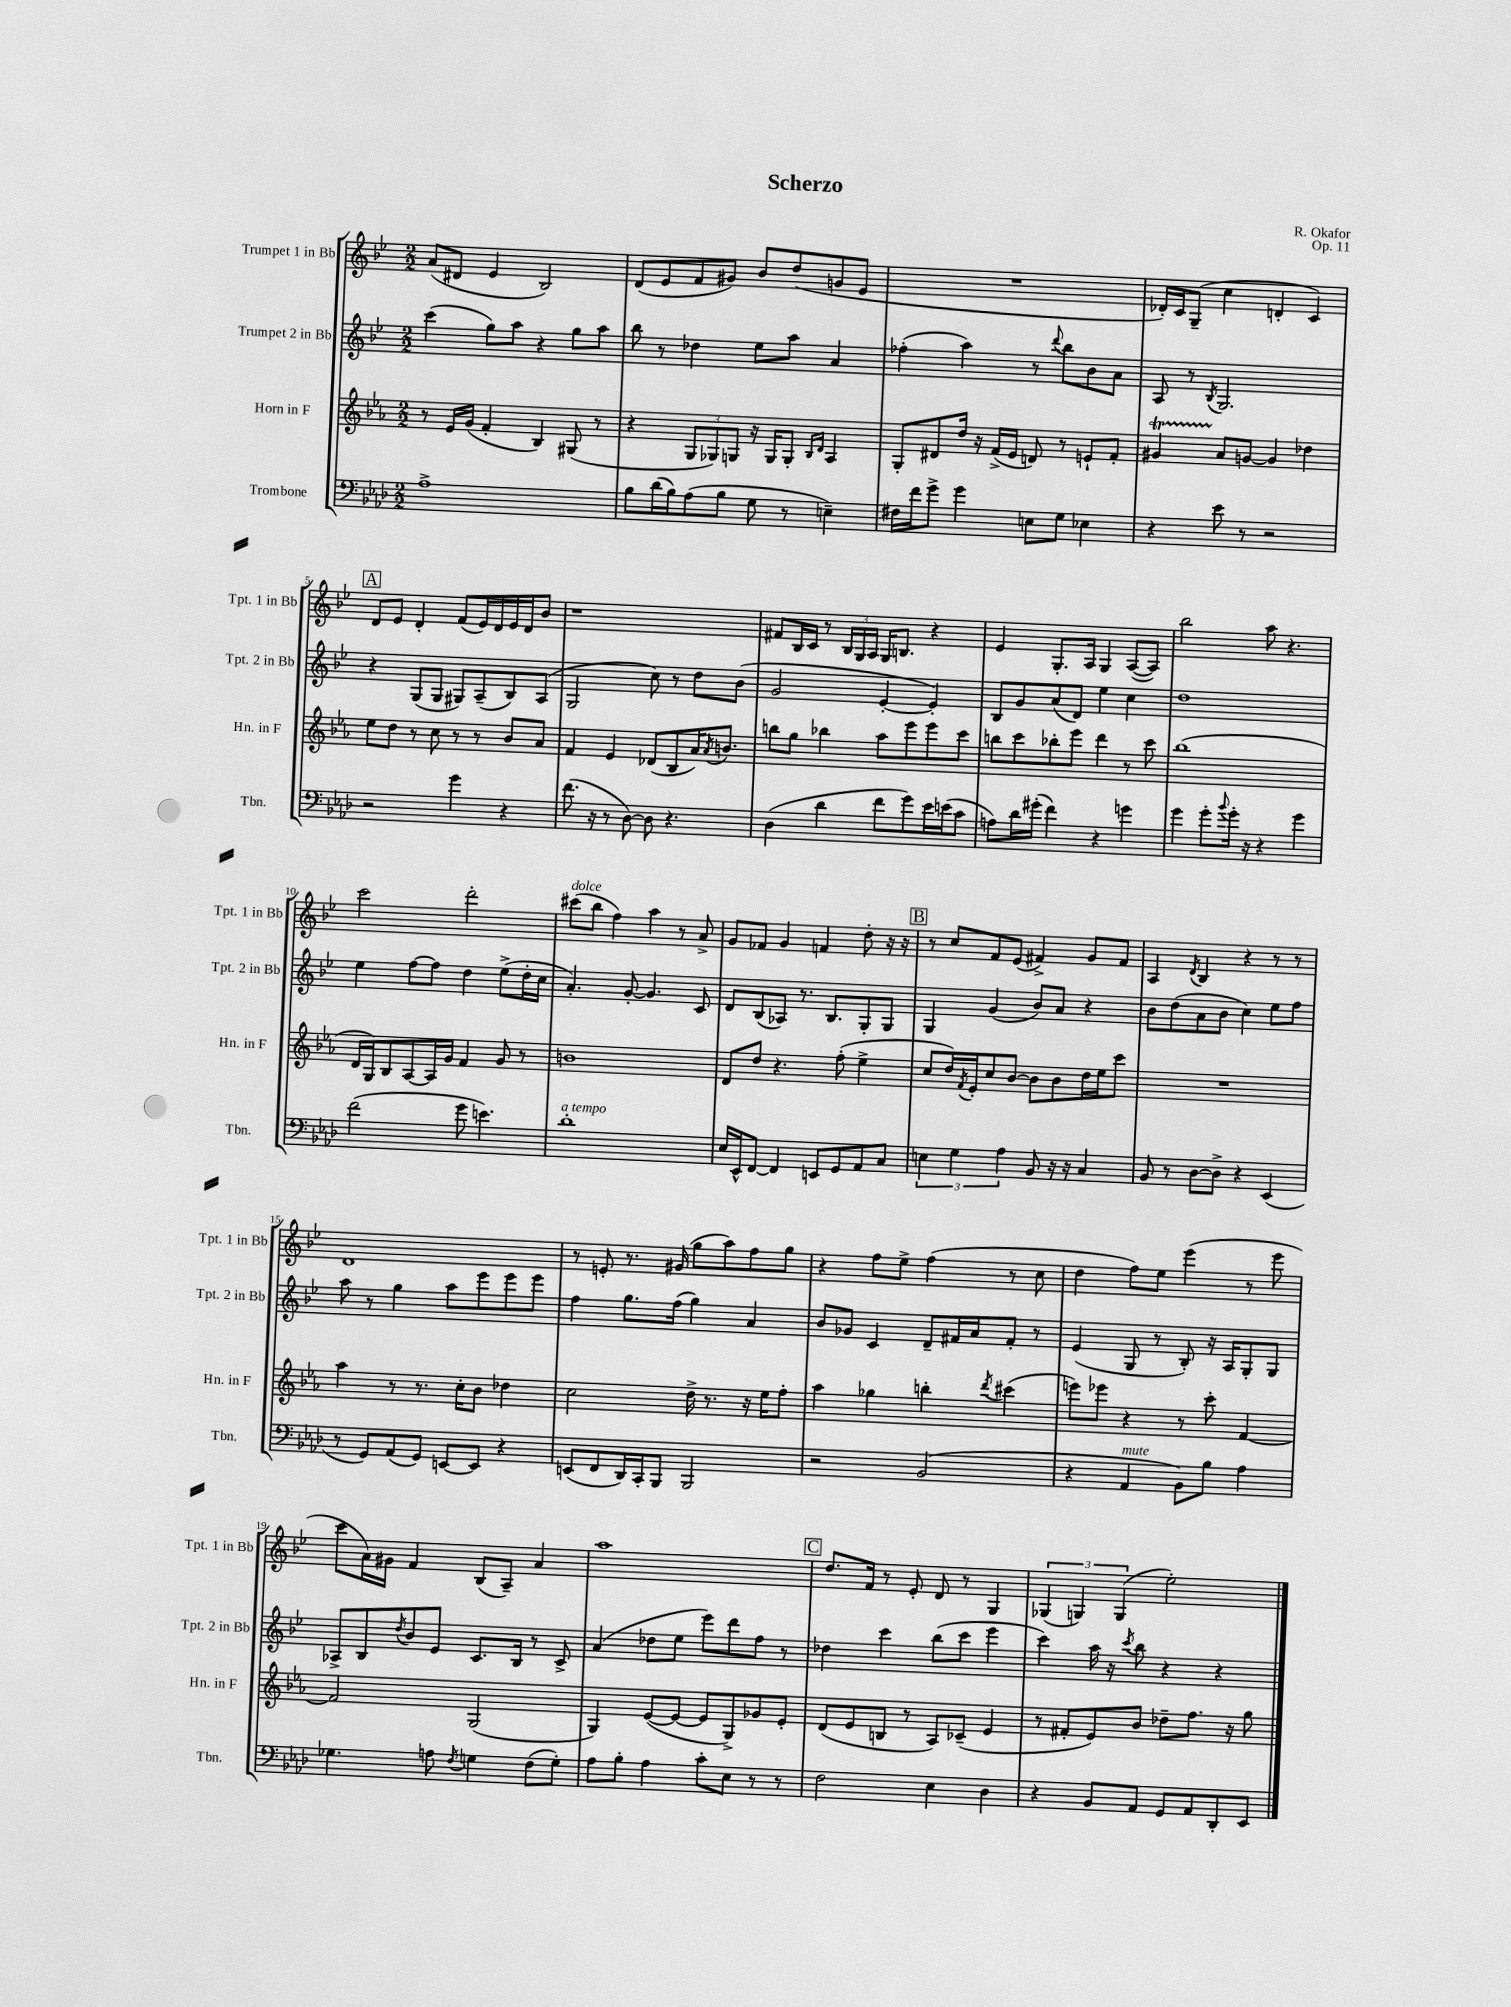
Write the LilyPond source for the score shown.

\header { title = "Scherzo" composer = "R. Okafor" opus = "Op. 11" }
<<
\new StaffGroup <<
\new Staff = "s0" \with { instrumentName = "Trumpet 1 in Bb" shortInstrumentName = "Tpt. 1 in Bb" } {
    \clef treble \key bes \major \numericTimeSignature \time 2/2
    a'8( dis'8 ees'4 bes2) |
    d'8( ees'8 f'8 gis'8) bes'8 d''8( g'8 ees'8 |
    R1 |
    des'16-.) c'16 g8--( c''4 d'4-. c'4) |
    \mark \markup { \box "A" } d'8 ees'8 d'4-. f'8( ees'16) d'16 ees'16 d'16 bes'8 |
    r1 |
    fis'8 bes16 c'16 r8 \tuplet 3/2 { bes16 g16 a16 } g16 b8. r4 |
    ees'4 g8.-. a16 g4 a8~( a8) |
    bes''2 a''8 r4. |
    c'''2 d'''2-. |
    cis'''8^\markup { \italic "dolce" }( bes''8 f''4) a''4 r8 a'8-> |
    g'8 fes'8 g'4 f'4 d''8-. r16 r16 |
    \mark \markup { \box "B" } r8 c''8 f'8 ees'8( fis'4->) g'8 fis'8 |
    a4 \acciaccatura { d'8 } bes4 r4 r8 r8 |
    d'1 |
    r8 e'8-. r8. gis'16( g''8 a''8) f''8 g''8 |
    r4 f''8 ees''8-> f''4( r8 c''8 |
    d''4 f''8) ees''8 ees'''4( r8 ees'''8 |
    c'''8 a'16) gis'16 f'4 bes8( a8--) a'4 |
    a''1 |
    \mark \markup { \box "C" } d''8. f'16 r8 ees'8-. d'8 r8 g4 |
    \tuplet 3/2 { ges4( g4) g4( } ees''2-.) \bar "|." |
}
\new Staff = "s1" \with { instrumentName = "Trumpet 2 in Bb" shortInstrumentName = "Tpt. 2 in Bb" } {
    \clef treble \key bes \major \numericTimeSignature \time 2/2
    c'''4( g''8) a''8 r4 g''8 a''8 |
    bes''8 r8 des''4 ees''8 a''8 a'4 |
    fes''4-.( a''4) r8 \appoggiatura { d'''8 } bes''8 bes'8 a'8 |
    a8 r8 \acciaccatura { bes8 } g2. |
    \mark \markup { \box "A" } r4 g8( g8 gis8) a8--( bes8) a8( |
    g2 c''8) r8 d''8 bes'8( |
    g'2 ees'4~-. ees'4-.) |
    bes8 g'8 a'8( d'8) ees''4 c''4 |
    d''1 |
    ees''4 f''8~ f''8 d''4 ees''8->( d''16-. c''16 |
    a'4.-.) g'8~-. g'4. c'8 |
    d'8 bes8( aes8) r8. bes8. g8-. g8 |
    \mark \markup { \box "B" } g4 g'4( bes'8) a'8 r4 |
    bes'8 d''8( a'8 bes'8 c''4) ees''8 f''8 |
    a''8 r8 g''4 a''8 ees'''8 ees'''8 ees'''8 |
    f''4 g''8. f''16( g''4) a'4 |
    bes'8 ges'8 c'4 d'8-- fis'16 a'16 fis'8-. r8 |
    ees'4( g8 r8 bes8-.) r16 a16 g8-. g8 |
    aes8-> bes8 \acciaccatura { d''8 } bes'8 ees'8 c'8. bes16 r8 c'8-> |
    a'4( des''8 ees''8 ees'''8) d'''8 f''8 r8 |
    \mark \markup { \box "C" } des''4 c'''4 bes''8( c'''8 ees'''4 |
    c'''4) a''16 r16 \acciaccatura { c'''8 } bes''8 r4 r4 \bar "|." |
}
\new Staff = "s2" \with { instrumentName = "Horn in F" shortInstrumentName = "Hn. in F" } {
    \clef treble \key ees \major \numericTimeSignature \time 2/2
    r8 ees'16 g'16( f'4-. bes4) gis8( r8 |
    r4 \tuplet 3/2 { g8 ges8) g8 } r16 g16 g8-. \grace { bes16 d'16 } aes4 |
    g8-. dis'8 d''16 r16 f'16->( ees'16 d'8) r8 e'8-! f'8-. |
    gis'4\startTrillSpan aes'8\stopTrillSpan g'8~ g'4 des''4 |
    \mark \markup { \box "A" } ees''8 d''8 r8 c''8 r8 r8 bes'8 aes'8 |
    f'4 ees'4 des'8( bes8 aes'16) \acciaccatura { aes'8 } b'8. |
    b''8 g''8 bes''4 aes''8 ees'''8 ees'''8 c'''8 |
    b''8 c'''8 bes''8-. ees'''8 d'''4 r8 c'''8 |
    bes''1( |
    d'16 g16) bes8 aes8~ aes16 g'16 f'4 g'8 r8 |
    b'1 |
    d'8 d''8 r4. f''8-.( ees''4-> |
    \mark \markup { \box "B" } c''8 d''16) \acciaccatura { f'8 } ees'16-. c''8 bes'8~ bes'8 bes'8 d''16 ees''16 c'''8 |
    R1 |
    aes''4 r8 r8. c''16-. bes'8 des''4 |
    c''2 d''16-> r8. r16 ees''16 f''8-. |
    aes''4 ges''4 b''4-. \acciaccatura { d'''8 } cis'''4( |
    e'''8) ees'''8 r4 r8 c'''8-. f'4~ |
    f'2 g2( |
    g4) ees'8~( ees'8~ ees'8 g8->) ges'8 ees'8-. |
    \mark \markup { \box "C" } d'8( ees'8 b8 r8 aes8) ces'8--( ees'4 |
    r8 fis'8-. ees'8) bes'8 des''8-- f''8. r16 g''8 \bar "|." |
}
\new Staff = "s3" \with { instrumentName = "Trombone" shortInstrumentName = "Tbn." } {
    \clef bass \key aes \major \numericTimeSignature \time 2/2
    aes1-> |
    bes8 des'16( bes16) aes8( bes8 g8 r8 e4--) |
    fis16 f'16 g'8-> g'4 e8 g8 ees4 |
    r4 ees'8 r8 r2 |
    \mark \markup { \box "A" } r2 g'4 r4 |
    f'8.( r16 r8 des8~) des8 r4. |
    des4( des'4 f'8 g'8) ees'16 e'16( c'8 |
    a8) des'16 gis'16-.( f'4) r4 g'4 |
    g'4 g'8-. \appoggiatura { bes'8 } g'16-. r16 r4 g'4 |
    f'2( g'8 e'4.) |
    des'1-.^\markup { \italic "a tempo" } |
    ees16 ees,16-^ f,8~ f,4 e,8 g,8 aes,8 c8 |
    \mark \markup { \box "B" } \tuplet 3/2 { e4 g4 aes4 } bes,8 r16 r16 c4 |
    bes,8 r8 des8~ des8-> r4 ees,4( |
    r8 g,8) aes,8( g,8) e,8~ e,8 r4 |
    e,8( f,8 des,16) c,16-. bes,,8 bes,,2 |
    r2 bes,2( |
    r4 aes,4^\markup { \italic "mute" } bes,8) bes8 aes4 |
    ges4. a8 \acciaccatura { f8 } g4 f8( g8-.) |
    aes8 bes8-. aes4 c'8-. ees8 r8 r8 |
    \mark \markup { \box "C" } f2 ees4 des4 |
    r4 bes,8 aes,8 g,8 aes,8 des,8-. ees,8 \bar "|." |
}
>>
>>
